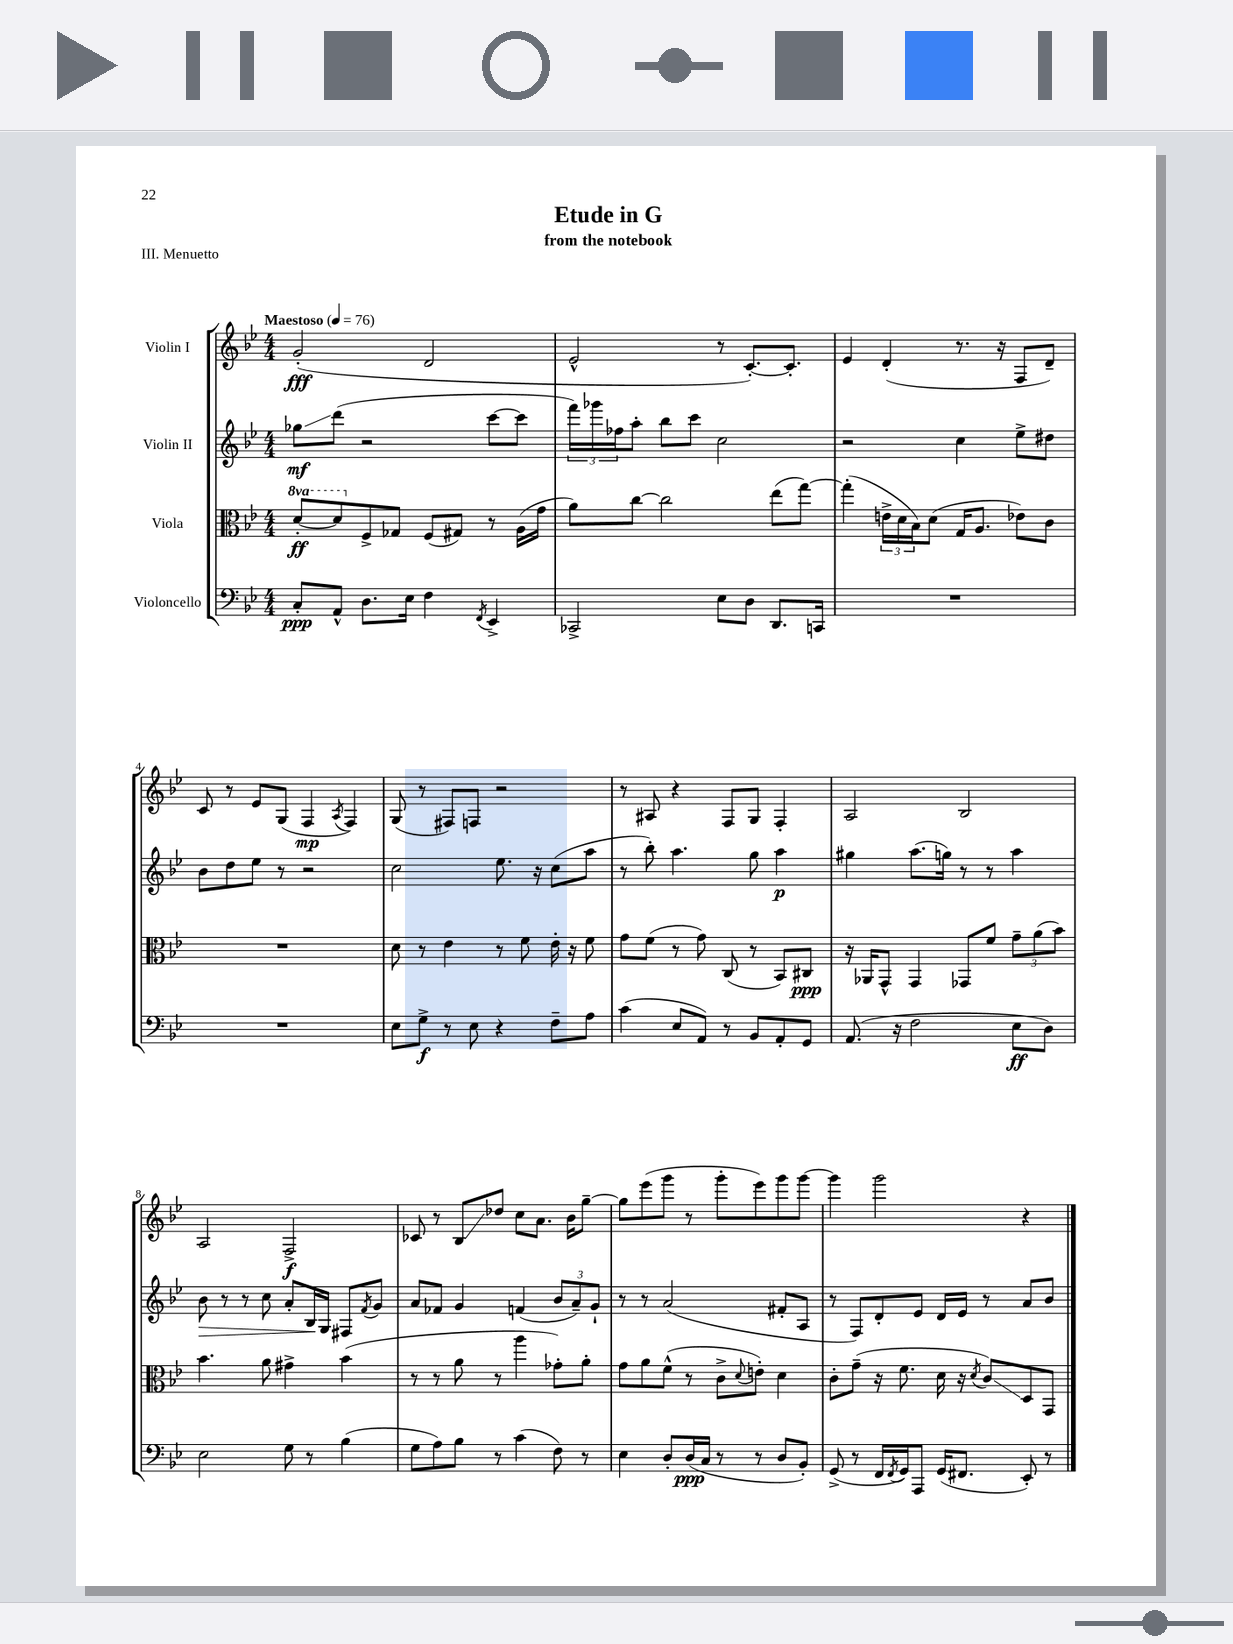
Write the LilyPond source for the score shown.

\header { title = "Etude in G" subtitle = "from the notebook" piece = "III. Menuetto" }
<<
\new StaffGroup <<
\new Staff = "s0" \with { instrumentName = "Violin I" } {
    \clef treble \key bes \major \numericTimeSignature \time 4/4 \tempo "Maestoso" 4 = 76
    g'2-.\fff( d'2 |
    ees'2-^ r8 c'8.~-.) c'8.-. |
    ees'4 d'4-.( r8. r16 f8 d'8--) |
    c'8 r8 ees'8 g8( f4\mp \acciaccatura { a8 } f4) |
    g8( r8 fis8) f8 r2 |
    r8 ais8 r4 f8 g8 f4-. |
    a2 bes2 |
    a2 f2->\f |
    ces'8 r8 bes8\glissando des''8 c''8 a'8. bes'16 g''8~-- |
    g''8 ees'''8( g'''8 r8 g'''8-. ees'''8) g'''8 g'''8~ |
    g'''4 g'''2 r4 \bar "|." |
}
\new Staff = "s1" \with { instrumentName = "Violin II" } {
    \clef treble \key bes \major \numericTimeSignature \time 4/4
    ges''8\glissando\mf d'''8( r2 c'''8~ c'''8 |
    \tuplet 3/2 { f'''16) ges'''16 fes''16 } a''8-. bes''8 c'''8 c''2 |
    r2 c''4 ees''8-> dis''8 |
    bes'8 d''8 ees''8 r8 r2 |
    c''2 ees''8. r16 c''8( a''8 |
    r8 bes''8-.) a''4. g''8 a''4\p |
    gis''4 a''8.( g''16) r8 r8 a''4 |
    bes'8\> r8 r8 c''8 a'8-. bes16\! g16 fis8 \acciaccatura { f'8 } g'8 |
    a'8 fes'8 g'4 f'4( \tuplet 3/2 { bes'8 a'8--) g'8-! } |
    r8 r8 a'2( fis'8-. a8 |
    r8 f8) d'8-. ees'8 d'16 ees'16 r8 a'8 bes'8 \bar "|." |
}
\new Staff = "s2" \with { instrumentName = "Viola" } {
    \clef alto \key bes \major \numericTimeSignature \time 4/4 \set Staff.ottavationMarkups = #ottavation-simple-ordinals
    \ottava #1 d''8~-.\ff d''8 \ottava #0 f8-> ges8 f8( gis8) r8 a16( g'16 |
    a'8) c''8~ c''2 ees''8( g''8~) |
    g''4-.( \tuplet 3/2 { e'16-> d'16 bes16) } d'8( g16 a8. ees'8) c'8 |
    R1 |
    d'8 r8 ees'4 r8 f'8 ees'16-. r16 f'8 |
    g'8 f'8( r8 g'8) c8( r8 bes,8) cis8\ppp |
    r16 aes,16 g,8-^ g,4 ges,8 f'8 \tuplet 3/2 { g'8-- a'8( bes'8) } |
    bes'4. a'8 gis'4-> bes'4( |
    r8 r8 a'8 r8 a''4 ges'8-.) a'8-. |
    g'8 a'8 f'8-^( r8 c'8-> \appoggiatura { d'8 } e'8-.) d'4 |
    c'8-. g'8--( r16 f'8. d'16 r16 \acciaccatura { d'8 } c'8\glissando) d8 g,8 \bar "|." |
}
\new Staff = "s3" \with { instrumentName = "Violoncello" } {
    \clef bass \key bes \major \numericTimeSignature \time 4/4
    c8-.\ppp a,8-^ d8. ees16 f4 \acciaccatura { f,8 } ees,4-> |
    ces,2-> ees8 d8 d,8. c,16 |
    R1 |
    R1 |
    ees8 g8->\f r8 ees8 r4 f8-- a8 |
    c'4( ees8 a,8) r8 bes,8 a,8-. g,8 |
    a,8.( r16 f2 ees8\ff d8) |
    ees2 g8 r8 bes4( |
    g8 a8) bes8 r8 c'4( f8) r8 |
    ees4 d8-. d16\ppp( c16 r8 r8 d8 bes,8-.) |
    g,8->( r8 f,16 \acciaccatura { f,8 } g,16) a,,8 g,16( fis,8. ees,8-.) r8 \bar "|." |
}
>>
>>
